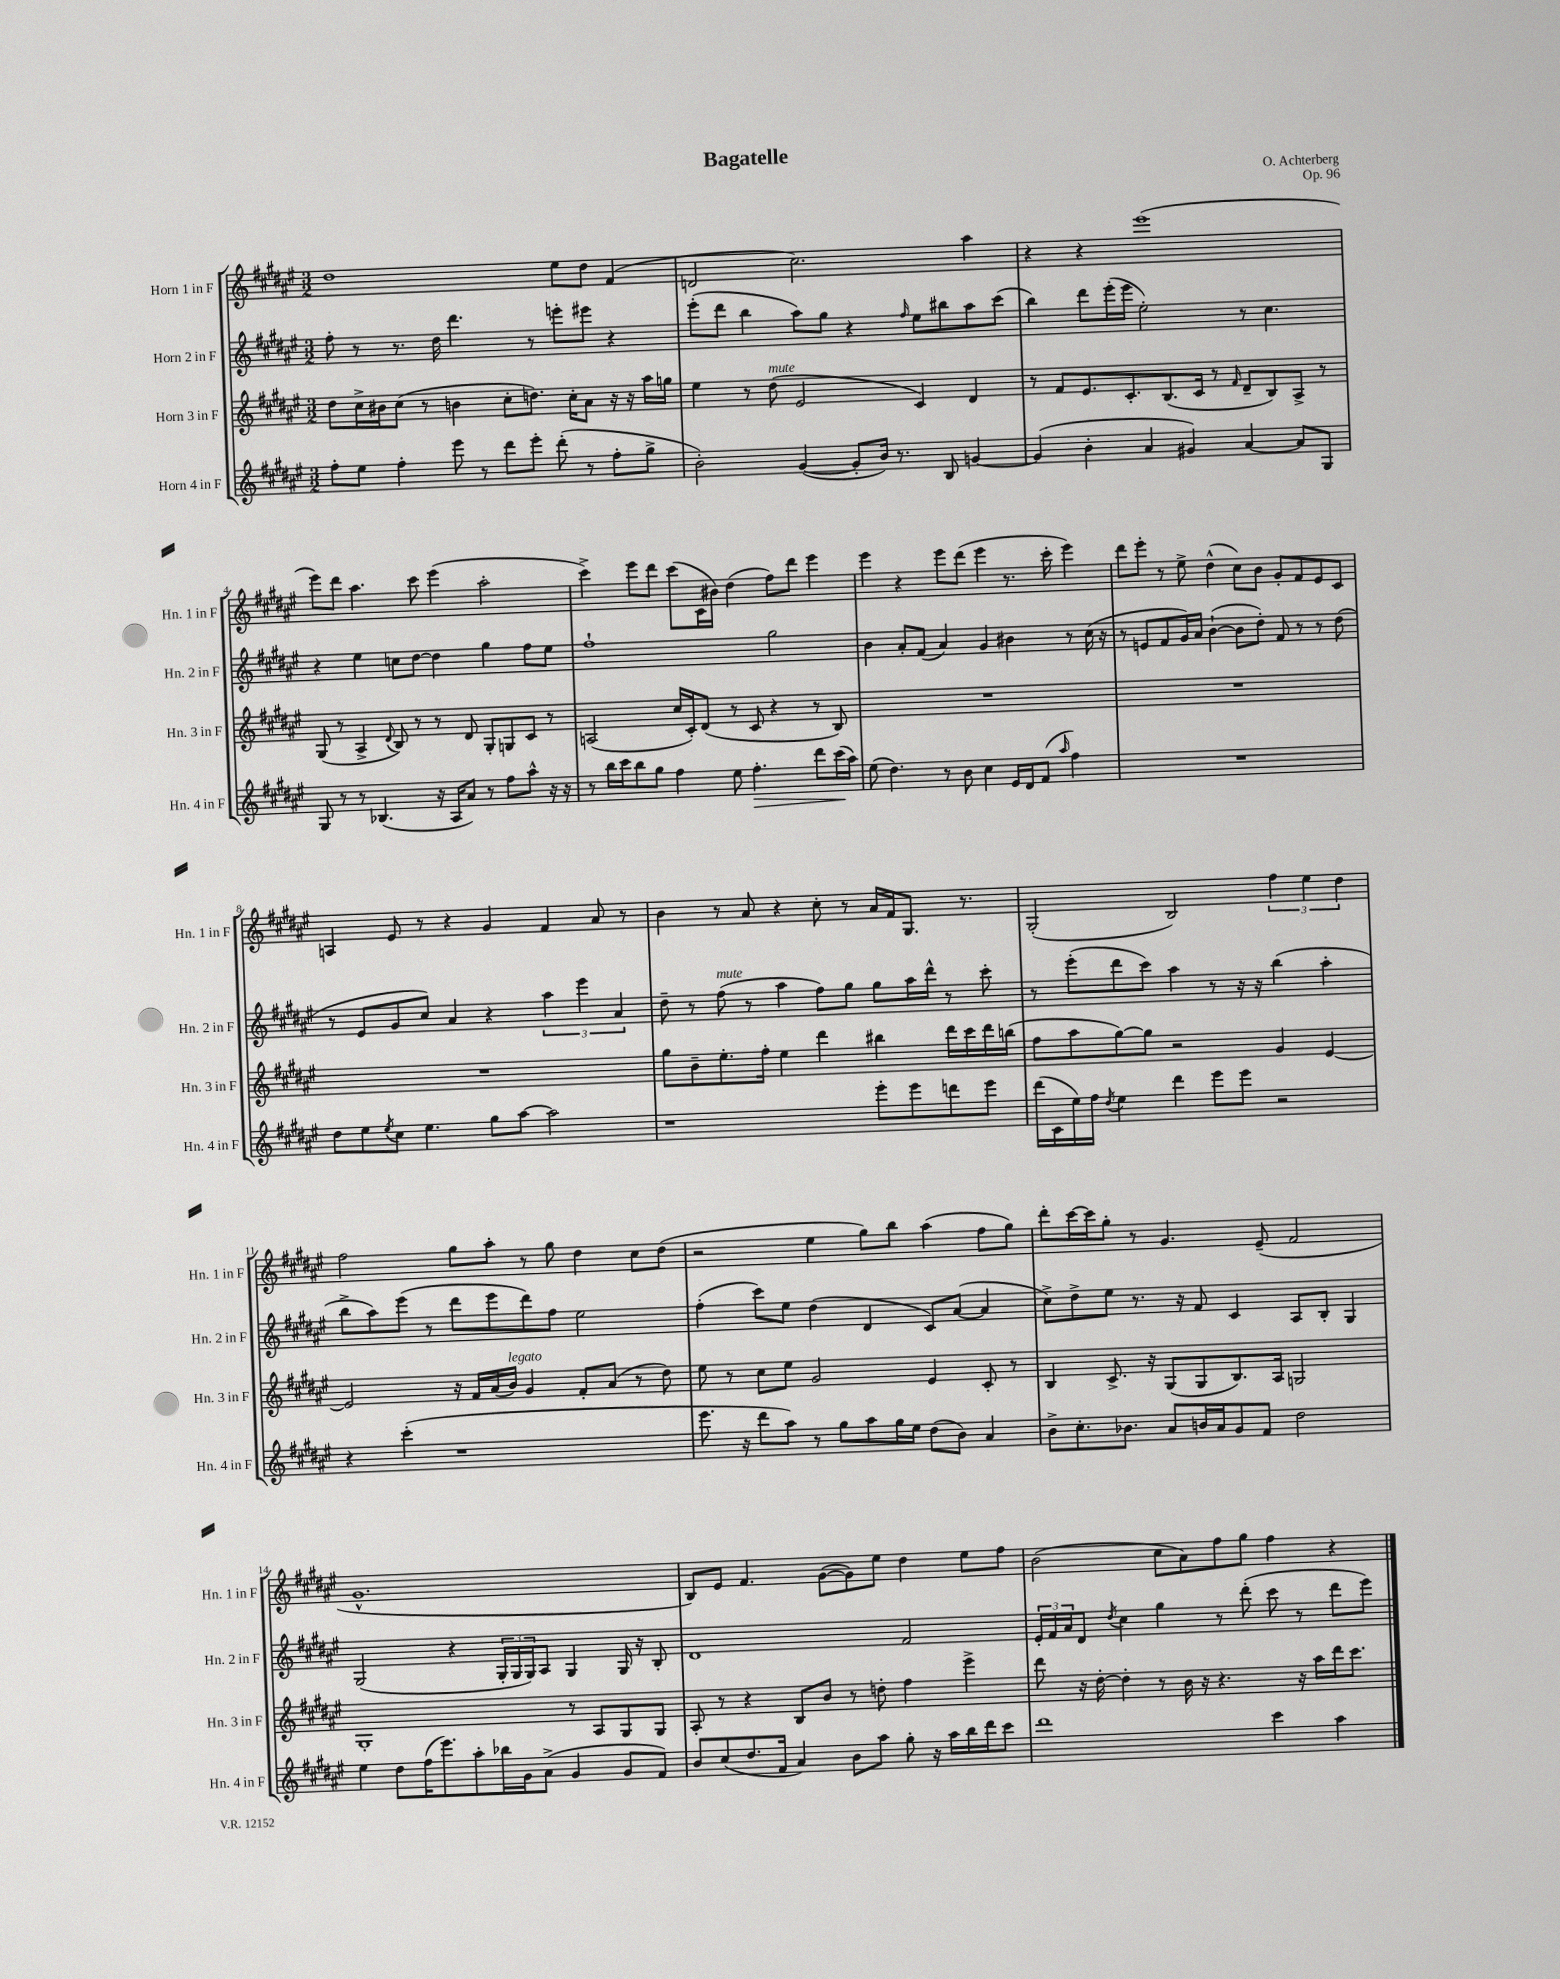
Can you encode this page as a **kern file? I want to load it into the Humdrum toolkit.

**kern	**kern	**kern	**kern
*staff4	*staff3	*staff2	*staff1
*clefG2	*clefG2	*clefG2	*clefG2
*k[f#c#g#d#a#e#]	*k[f#c#g#d#a#e#]	*k[f#c#g#d#a#e#]	*k[f#c#g#d#a#e#]
*M3/2	*M3/2	*M3/2	*M3/2
8ff#'\L	8dd#\L	8ff#'\	1dd#
8ee#\J	16cc#^\L	8r	.
.	16b#\J	.	.
4ff#'\	(8cc#\J	8.r	.
.	8r	.	.
.	.	16dd#\	.
8eee#\	4b\	4.ddd#\	.
8r	.	.	.
8ddd#\L	8cc#'\L	.	.
8eee#'\J	8.dd\J)	8r	.
(8ddd#'\	.	8eee'\L	8ee#\L
.	16cc#'\LK	.	.
8r	8a#\J	8eee#\J	8dd#\J
8ff#'\L	16r	4r	(4f#/
.	16r	.	.
8gg#^\J	16aa#\LL	.	.
.	16gg\JJ	.	.
=	=	=	=
2b'\)	4ee#\	(8eee#'\L	2d/
.	.	8ddd#\J	.
.	8r	4bb\	.
.	(8dd#\	.	.
([4g#/	2e#/	8aa#\L)	2.cc#\)
.	.	8gg#\J	.
8g#'/]L	.	4r	.
16b/Jk)	.	.	.
8.r	.	.	.
.	.	16qqff#/	.
.	4c#/)	8ee#\L	.
8B/	.	8bb#\	.
[4g/	4d#/	8aa#\	4aa#\
.	.	(8ccc#\J	.
=	=	=	=
(4g/]	8r	4bb\)	4r
.	8f#/L	.	.
4b'\	8.e#/	8ddd#\L	4r
.	.	(16eee#'\L	.
.	8.c#'/	16eee#\JJ	.
4a#/	.	2ee#'\)	(1eee#
.	(8.B/	.	.
4g#/)	.	.	.
.	16c#/Jk	.	.
.	8r	.	.
.	16qqf#/	.	.
[4a#/	8d#~/L	8r	.
.	8B/)	4.cc#\	.
8a#/]L	8A#^/J	.	.
8G#/J	8r	.	.
=	=	=	=
8G#/	(8G#/	4r	8eee#\L)
8r	8r	.	8ddd#\J
8r	4A#^/	4ee#\	4.aa#\
(4.B-/	.	.	.
.	8qqd#/	.	.
.	8B/)	8cc\L	.
.	8r	[8dd#\J	8ccc#\
16r	8r	4dd#\]	(4eee#\
16A#/LK	.	.	.
8a#/J)	8d#/	.	.
8r	8G#'/L	4gg#\	2aa#'\
8ff#\L	8G/	.	.
8aa#^^\J	8c#/J	8ff#\L	.
16r	8r	8ee#\J	.
16r	.	.	.
=	=	=	=
8r	(2A/	1ff#`	4ccc#^\)
16bb\LL	.	.	.
16ccc#\J	.	.	.
8bb\	.	.	8eee#\L
8gg#\J	.	.	8ddd#\J
4ff#\	16cc#/LL	.	(8ccc#\L
.	16c#'/J)	.	.
.	(8d#/J	.	16c#\L
.	.	.	16b#\JJ)
8ee#\	8r	.	(4dd#\
4.ff#'\	8c#/	.	.
.	4r	2gg#\	8ff#\L)
.	.	.	8ddd#\J
8ddd#\L	8r	.	4eee#\
(16ccc#\L	8B/)	.	.
16aa#\JJ)	.	.	.
=	=	=	=
(8ee#\	1.r	4b\	4eee#\
4.dd#\)	.	.	.
.	.	8a#'/L	4r
.	.	(8f#/J	.
8r	.	4a#/)	8eee#\L
8b\	.	.	(8ddd#\J
4cc#\	.	4g#/	4eee#\
16e#/LL	.	4b#\	8.r
16d#/J	.	.	.
(8f#/J	.	.	.
.	.	.	16ccc#'\
16qqaa#/	.	.	.
4ff#\)	.	8r	4eee#\)
.	.	(16cc#\	.
.	.	16r	.
=	=	=	=
1.r	1.r	8r	8ddd#\L
.	.	8e/L	8eee#'\J
.	.	8f#/	8r
.	.	16g#/L)	8ee#^\
.	.	16a#/JJ	.
.	.	([4b`\	(4dd#^^\
.	.	8b\]L	8cc#\L)
.	.	8dd#'\J)	8b\J
.	.	8f#/	8g#'/L
.	.	8r	8f#/
.	.	8r	8e#/
.	.	(8dd#\	8c#/J
=	=	=	=
8dd#\L	1.r	8r	4A/
8ee#\	.	8e#/L	.
8qee#/	.	.	.
8cc#\J	.	8g#/	8e#/
4.ee#\	.	8cc#/J)	8r
.	.	4a#/	4r
8gg#\L	.	4r	4g#/
[8aa#\J	.	.	.
2aa#\]	.	6aa#\	4f#/
.	.	6eee#\	.
.	.	.	8a#/
.	.	6a#/	.
.	.	.	8r
=	=	=	=
1r	8gg#\L	8dd#~\	4b\
.	8b~\	8r	.
.	8.ee#'\	(8ff#\	8r
.	.	8r	8a#/
.	16ff#'\Jk	.	.
.	4ee#\	4aa#\	4r
.	4ddd#\	8ff#\L)	8cc#'\
.	.	8gg#\J	8r
8eee#'\L	4bb#\	8gg#\L	16a#/LL
.	.	.	16f#/J
8eee#\	.	16aa#\L	8.G#/J
.	.	16ddd#^^\JJ	.
8ddd\	16ddd#\LL	8r	.
.	16ccc#\	.	8.r
8eee#\J	16ddd#\	8ccc#'\	.
.	(16bb\JJ	.	.
=	=	=	=
(16ddd#\LL	8ff#\L	8r	(2G#'/
16c#\	.	.	.
16ee#\)	8aa#\	(8eee#'\L	.
16ff#\JJ	.	.	.
8qdd#/	.	.	.
4ee#\	[8gg#\)	8ddd#\	.
.	8gg#\]J	8ccc#\J)	.
4ddd#\	2r	4aa#\	2B/)
8eee#\L	.	8r	.
8eee#\J	.	16r	.
.	.	16r	.
2r	4g#/	(4bb\	6ff#\
.	.	.	6ee#\
.	[4e#/	4aa#'\	.
.	.	.	6dd#\
=	=	=	=
4r	2e#/]	8bb^\L	2ff#\
.	.	8aa#\)	.
(4ccc#'\	.	(8eee#\J	.
.	.	8r	.
1r	16r	8ddd#\L	8gg#\L
.	16f#/LL	.	.
.	(16a#/	8eee#\	8aa#'\J
.	16b/JJ)	.	.
.	4g#/	8ddd#\)	8r
.	.	8ff#\J	8gg#\
.	8f#'/L	2ee#\	4dd#\
.	(8a#/J	.	.
.	8r	.	8cc#\L
.	8dd#\)	.	(8dd#\J
=	=	=	=
8.eee#\	8ee#\	(4ff#'\	2r
.	8r	.	.
16r	.	.	.
8ddd#\L	8cc#\L	8ccc#\L)	.
8aa#\J)	8ee#\J	8ee#\J	.
8r	2g#/	(4dd#\	4ee#\
8gg#\L	.	.	.
8aa#\	.	4d#/	8gg#\L)
16gg#\L	.	.	8bb\J
16ee#\JJ	.	.	.
(8dd#\L	4e#/	8c#/L)	(4aa#\
8b\J)	.	([8a#/J	.
4a#/	8c#'/	4a#/]	8ff#\L
.	8r	.	8gg#\J)
=	=	=	=
8b^\L	4B/	8cc#^\L)	8ddd#'\L
8.cc#'\	.	8dd#^\	[16ccc#\L
.	.	.	16ccc#\]J
.	8.c#^/	8ee#\J	8gg#'\J
8.b-\J	.	.	.
.	.	8.r	8r
.	16r	.	.
8a#/L	(8G#/L	.	4.g#/
.	.	16r	.
16b/L	8G#/	8f#/	.
16a#/J	.	.	.
8g#/	8.B/)	4c#/	.
8f#/J	.	.	(8e#~/
.	16A#/Jk	.	.
2dd#\	2G/	8A#/L	2f#/
.	.	8B'/J	.
.	.	4G#/	.
=	=	=	=
4ee#\	1G#'	(2G#/	1.g#^^
8dd#\L	.	.	.
(16ff#\K	.	.	.
8.eee#\)	.	.	.
.	.	4r	.
8aa#'\	.	.	.
16bb-\L	.	24G#'/LL	.
.	.	24G#/	.
16g#\J	.	.	.
.	.	24G#/J)	.
(8a#^\J	.	8A#/J	.
4g#/	8r	4G#/	.
.	8A#/L	.	.
8g#/L	8G#/	16G#/	.
.	.	16r	.
8f#/J)	8G#/J	8B'/	.
=	=	=	=
8b/L	8A#'/	1d#	8B/L)
(8cc#/	8r	.	8e#/J
8.dd#/	4r	.	4.f#/
16f#/Jk	.	.	.
4a#/)	8B/L	.	.
.	8b/J	.	([8g#\L
8b\L	8r	.	8g#\])
8aa#\J	8dd'\	.	8ee#\J
8gg#'\	4ff#\	2f#/	4dd#\
16r	.	.	.
16aa#\LL	.	.	.
16bb\	4eee#^\	.	8ee#\L
16ddd#\J	.	.	.
8ccc#\J	.	.	8ff#\J
=	=	=	=
1ddd#	8ddd#\	24e#'/LL	(2b\
.	.	24f#/	.
.	.	24a#/J	.
.	16r	8d#/J	.
.	[16dd#'\	.	.
.	.	8qdd#/	.
.	4dd#'\]	4cc#\	.
.	8r	4gg#\	8cc#\L
.	16b\	.	8a#\)
.	16r	.	.
.	4.r	8r	8ff#\
.	.	(8ddd#'\	8gg#\J
4ccc#\	.	8ccc#\	4ff#\
.	16r	8r	.
.	16aa#\LL	.	.
4aa#\	16ddd#\J	8ddd#\L	4r
.	8.ccc#\J	.	.
.	.	8eee#\J)	.
==	==	==	==
*-	*-	*-	*-
